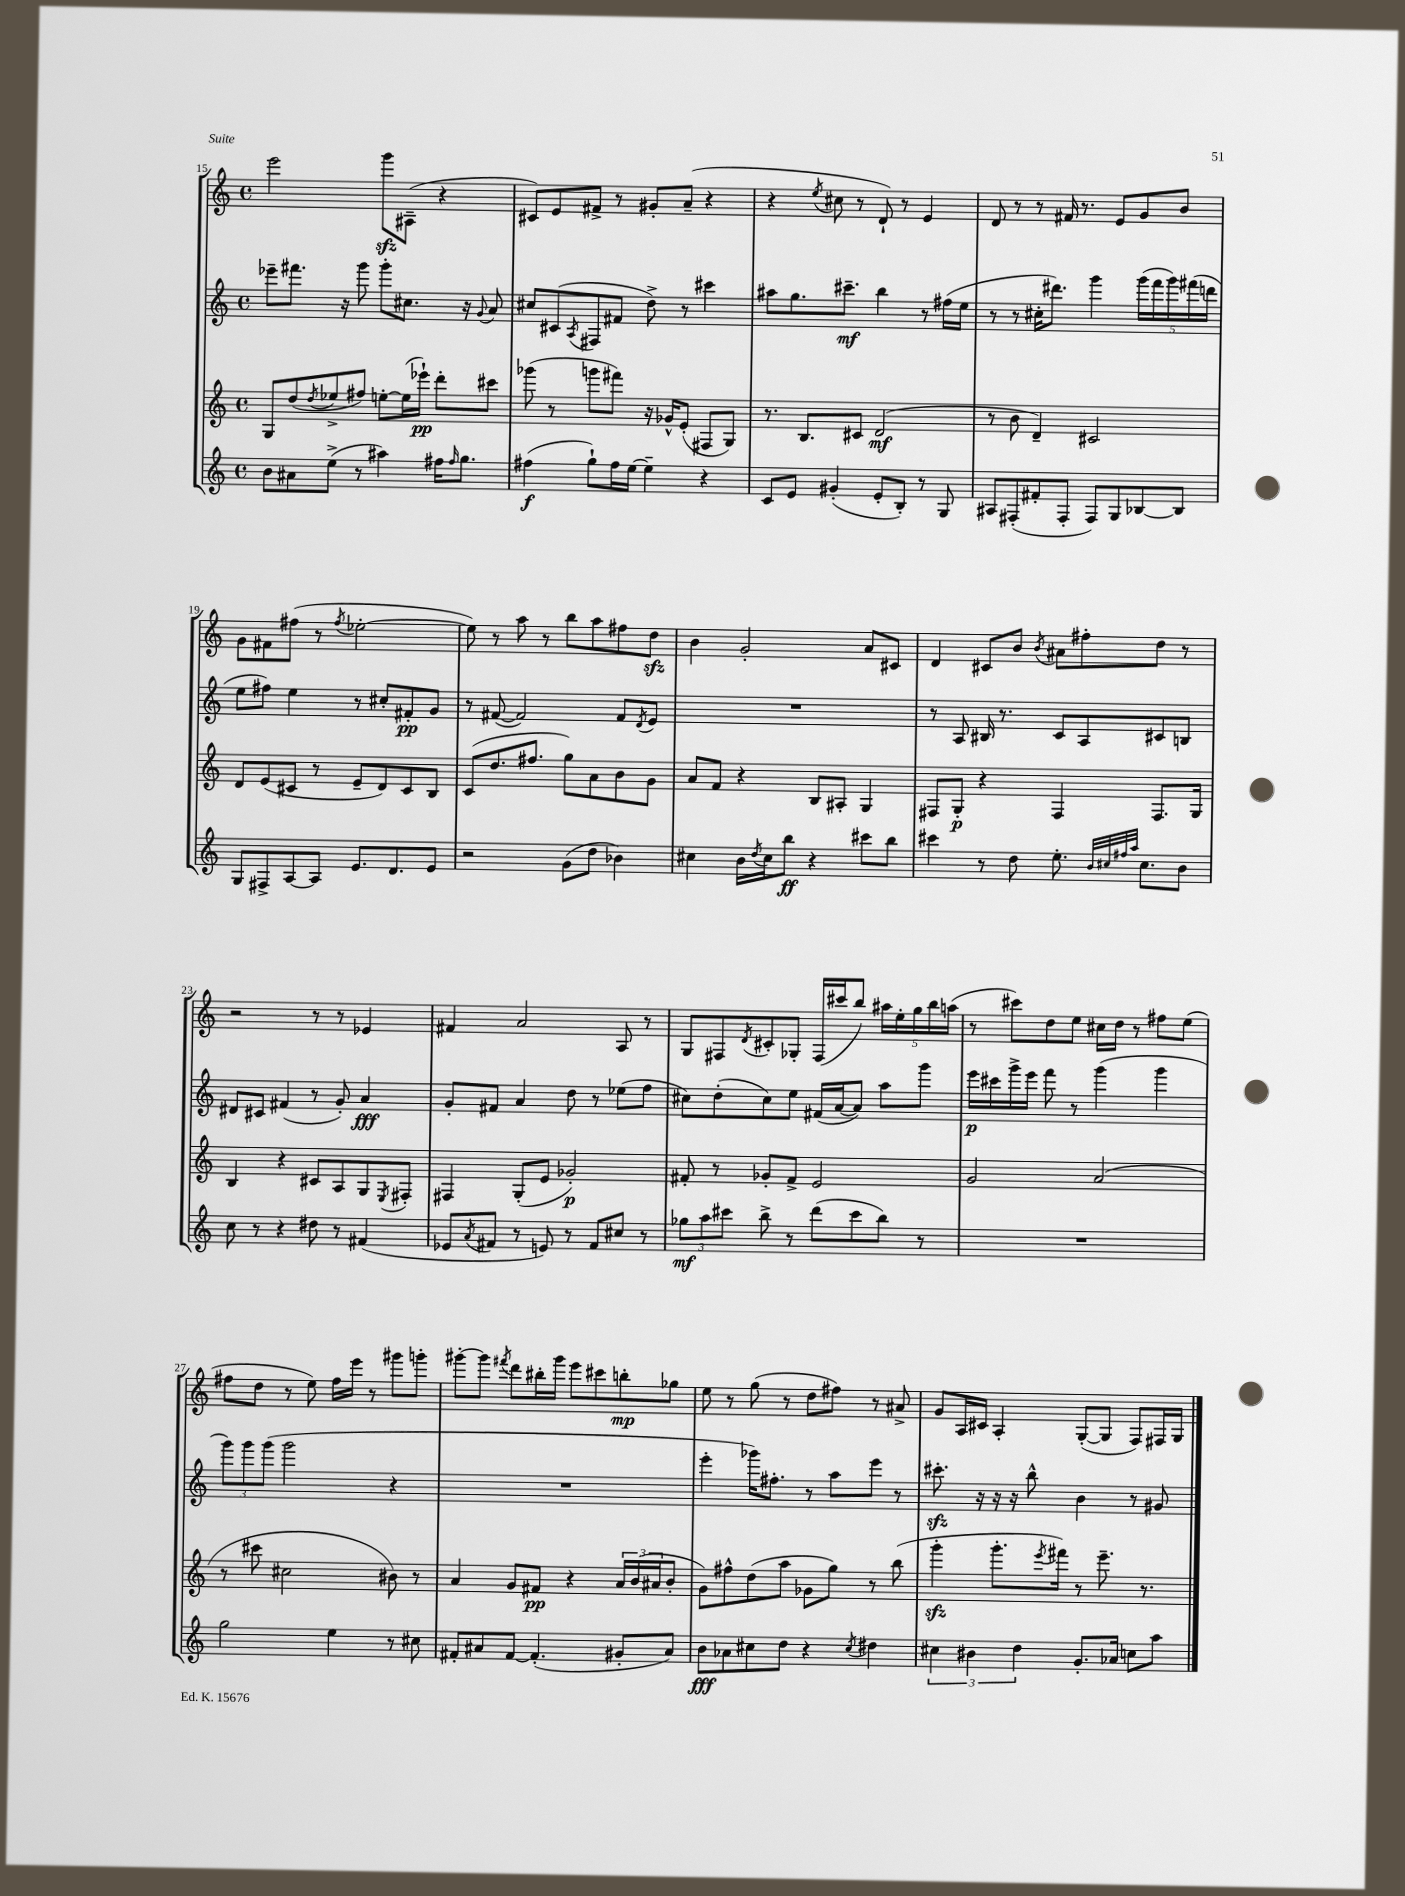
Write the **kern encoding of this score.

**kern	**kern	**kern	**kern
*staff4	*staff3	*staff2	*staff1
*clefG2	*clefG2	*clefG2	*clefG2
*k[]	*k[]	*k[]	*k[]
*M4/4	*M4/4	*M4/4	*M4/4
*met(c)	*met(c)	*met(c)	*met(c)
8b	8G	8eee-~	2eee
8a#	(8dd	8.fff#	.
.	8qdd	.	.
(8ee^	8ee-^	.	.
.	.	16r	.
8r	8ff#)	8ggg	.
4aa#)	[8ee'	8ggg'	8ggg
.	(16ee]	8.cc#	(8A#~
.	16eee-`)	.	.
16ff#	8ddd'	.	4r
16qqff#	.	.	.
8.gg	.	16r	.
.	.	8qqg	.
.	8ccc#	8a	.
=	=	=	=
(4ff#	(8ggg-	8cc#	8c#)
.	8r	(8c#	8e
.	.	8qA	.
8gg`)	8ggg	8F#	8f#^
16ff#	8fff#)	8f#	8r
[16ee	.	.	.
4ee~]	16r	8dd^)	8g#'
.	16g-^^	.	.
.	(8e'	8r	(8a~
4r	8F#	4ccc#	4r
.	8G)	.	.
=	=	=	=
8c	8.r	8aa#	4r
8e	.	8.gg	.
.	8.B	.	.
.	.	.	8qee
(4g#'	.	.	8cc#
.	.	8.ccc#~	.
.	8c#	.	8r
8e'	(2d	4bb	8d`)
8B')	.	.	8r
8r	.	8r	4e
8G	.	(16ff#	.
.	.	16ee	.
=	=	=	=
8A#	8r	8r	8d
(8F#'	8b	8r	8r
8f#'	4d~)	16cc#'	8r
.	.	8.ddd#)	.
8F#'	.	.	16f#
.	.	.	8.r
8F#)	2c#	4ggg	.
8G	.	.	8e
[8B-	.	(20ggg	8g
.	.	20fff	.
.	.	20ggg)	.
8B-]	.	.	8b
.	.	(20fff#	.
.	.	20ddd	.
=	=	=	=
8G	8d	8ee	8g
8F#^	(8e	8ff#)	8f#
[8A	8c#	4ee	(8ff#
8A]	8r	.	8r
.	.	.	8qff#
8.e	8e~	8r	[2ee-'
.	8d)	8cc#'	.
8.d	.	.	.
.	8c#	8f#'	.
8e	8B	8g	.
=	=	=	=
2r	(8c	8r	8ee-])
.	8.dd	([8f#	8r
.	.	2f#])	8aa
.	8.ff#	.	.
.	.	.	8r
(8g	8gg)	.	8bb
8dd	8a	.	8aa
4b-)	8b	8f#	8ff#
.	.	8qd	.
.	8g	8e	8dd
=	=	=	=
4cc#	8a	1r	4b
.	8f	.	.
16b	4r	.	2g'
8qdd	.	.	.
16cc#	.	.	.
8bb	.	.	.
4r	8B	.	.
.	8A#'	.	.
8ccc#	4G	.	8a
8bb	.	.	8c#
=	=	=	=
4ccc#	8F#	8r	4d
.	8G'	8A	.
8r	4r	16B#	8c#
.	.	8.r	.
8dd	.	.	8b
.	.	.	8qb
8.ee'	4F#	8c	8a#
.	.	8A	8ff#'
32qqb	.	.	.
32qqcc#	.	.	.
32qqff#	.	.	.
32qqaa	.	.	.
8.cc#	.	.	.
.	8.F#	8c#	8dd
8b	.	8B	8r
.	16G	.	.
=	=	=	=
8cc	4B	8d#	2r
8r	.	8c#	.
4r	4r	(4f#	.
8dd#	8c#	8r	8r
8r	8A	8g')	8r
(4f#	8G	4a	4e-
.	8qE	.	.
.	8F#'	.	.
=	=	=	=
8e-	4F#	8g'	4f#
8qa	.	.	.
8f#	.	8f#	.
8r	(8G'	4a	2a
8e)	8e	.	.
8r	2g-')	8dd	.
8f#	.	8r	.
8cc#	.	(8ee-	8A
8r	.	8ff	8r
=	=	=	=
12gg-	8f#'	8cc#)	8G
12aa	.	.	.
.	8r	(8dd'	8F#
12ccc#	.	.	.
.	.	.	8qd
8bb^	8g-'	8cc#)	8c#'
8r	8f#^	8ee	8G-'
(8ddd	2e	(16f#	(16F#
.	.	[16a	16ccc#
8ccc#	.	8a])	8bb)
8bb)	.	8aa	20aa#
.	.	.	20ee'
.	.	.	20gg
8r	.	8ggg	.
.	.	.	20bb
.	.	.	(20aa
=	=	=	=
1r	2g	16eee	8r
.	.	16ccc#	.
.	.	16ggg^	8ccc#)
.	.	16eee	.
.	.	8fff	8dd
.	.	8r	8ee
.	(2a	(4ggg	16cc#
.	.	.	16dd
.	.	.	8r
.	.	4ggg	8ff#
.	.	.	(8ee
=	=	=	=
2gg	8r	12ggg)	8ff#
.	.	12ggg	.
.	8ccc#	.	8dd
.	.	(12ggg	.
.	2cc#	2ggg	8r
.	.	.	8ee)
4ee	.	.	16ff#
.	.	.	16eee
.	.	.	8r
8r	8b#)	4r	8ggg#
8cc#	8r	.	8ggg'
=	=	=	=
8f#'	4a	1r	[8ggg#'
8a#	.	.	8ggg#]
.	.	.	8qfff#
[8f#	8g	.	8ddd
(4.f#']	8f#	.	16bb#'
.	.	.	16ggg#
.	4r	.	8eee
.	.	.	8ccc#
8g#'	24a	.	8bb'
.	(24b	.	.
.	24a#	.	.
8a#)	8b'	.	8gg-
=	=	=	=
8b	8g)	4eee'	8ee
8a-	8ff#^^	.	8r
8cc#	(8dd	16ggg-)	(8gg
.	.	8.ff#'	.
8dd	8aa	.	8r
4r	8g-	8r	8dd
.	8gg)	8aa	8ff#)
8qcc#	.	.	.
4dd#	8r	8eee	8r
.	(8bb	8r	8a#^
=	=	=	=
6cc#	4ggg'	8.ccc#'	8g
.	.	.	16A
6b#	.	.	.
.	.	16r	16c#
.	8.ggg'	16r	4A'
.	.	16r	.
6dd	.	.	.
.	.	8bb^^	.
.	8qeee	.	.
.	16fff#)	.	.
8.g'	8r	4b	([8G'
.	8.eee~	.	8G]
16a-	.	.	.
8cc	.	8r	8F)
.	8.r	.	.
8aa	.	8g#	16F#
.	.	.	16G
==	==	==	==
*-	*-	*-	*-
